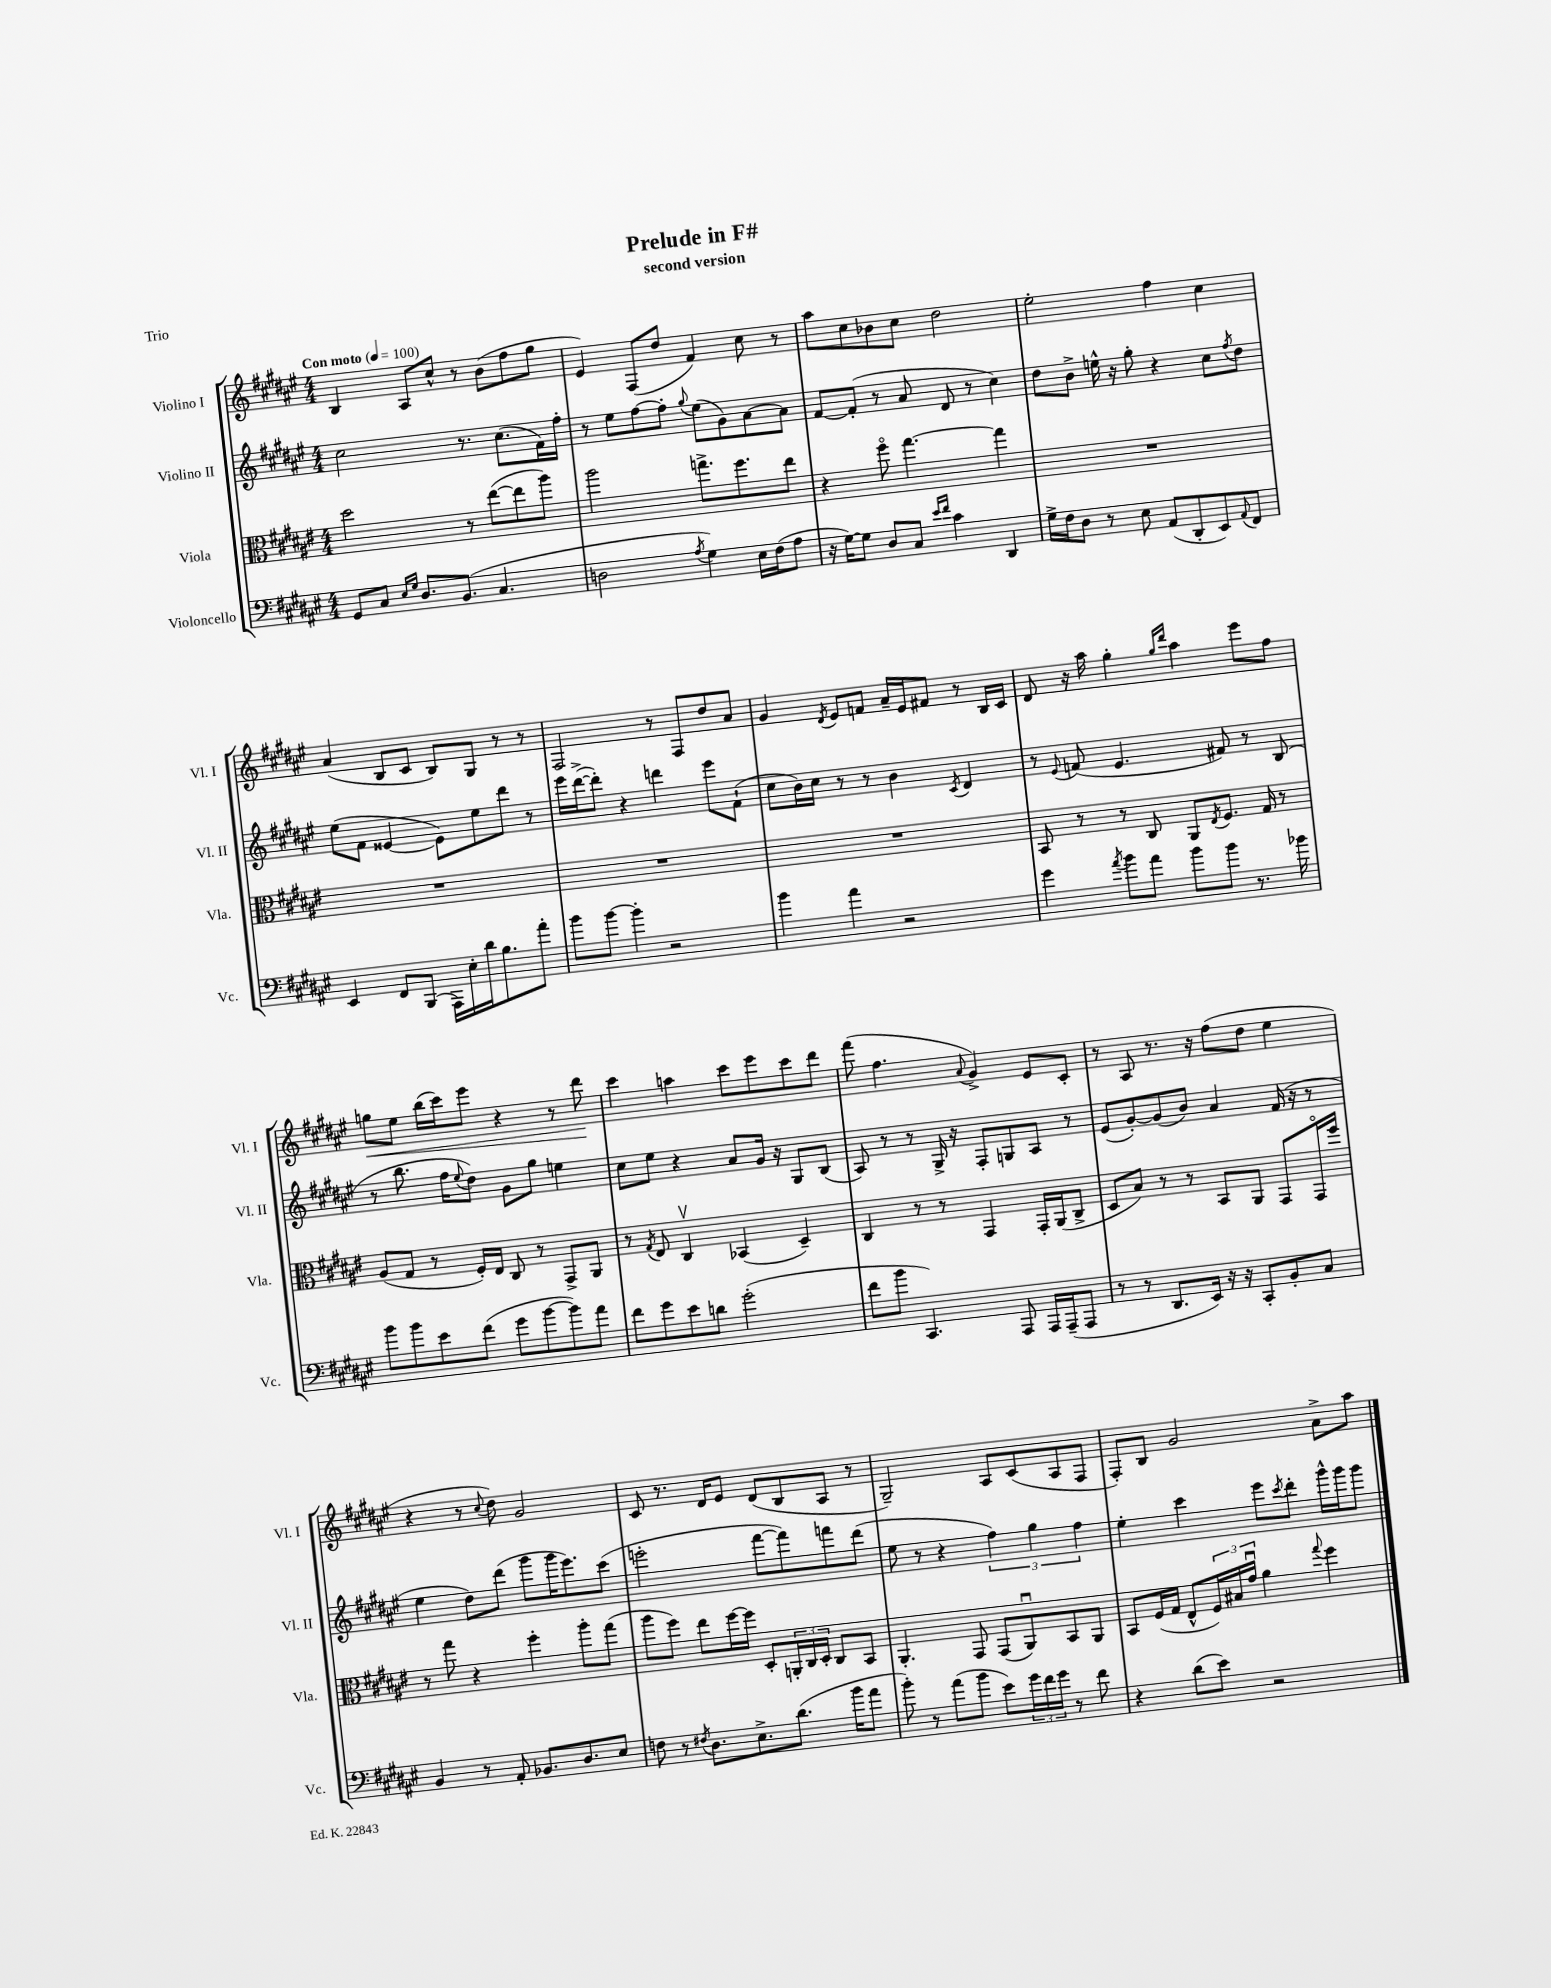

**kern	**kern	**kern	**kern	**dynam
*part4	*part3	*part2	*part1	*part1
*staff4	*staff3	*staff2	*staff1	*staff1
*I"Violoncello	*I"Viola	*I"Violino II	*I"Violino I	*
*I'Vc.	*I'Vla.	*I'Vl. II	*I'Vl. I	*
*clefF4	*clefC3	*clefG2	*clefG2	*
*k[f#c#g#d#a#e#]	*k[f#c#g#d#a#e#]	*k[f#c#g#d#a#e#]	*k[f#c#g#d#a#e#]	*
*M4/4	*M4/4	*M4/4	*M4/4	*
*MM100	*MM100	*MM100	*MM100	*
=1	=1	=1	=1	=1
!	!	!	!LO:TX:a:B:t=Con moto	!
8GG#/L	2dd#\	2cc#\	4B/	.
8C#/J	.	.	.	.
16qqE#/LL	.	.	.	.
16qqG#/JJ	.	.	.	.
8.D#/L	.	.	8A#/L	.
.	.	.	8cc#^^/J	.
(8.BB/J	.	.	.	.
.	8r	8.r	8r	.
4.C#/	([8ee#\L	.	(8b\L	.
.	.	(8.cc#\L	.	.
.	8ee#\]	.	8ff#\	.
.	8aa#\J)	16f#\L)	8gg#\J	.
.	.	16ff#'\JJ	.	.
=2	=2	=2	=2	=2
2Dn\	2aa#\	8r	4e#/)	.
.	.	8ee#\L	.	.
.	.	[8ff#\	(8F#/L	.
.	.	8ff#'\J]	8dd#/J	.
8qA#/	.	8qqgg#/	.	.
4G#\)	8.ggn^\L	(8ee#\L	4f#/)	.
.	.	8g#\)	.	.
.	8.ff#\	.	.	.
16E#\LL	.	[8a#\	8cc#\	.
(16F#\J	.	.	.	.
8A#\J	8ee#\J	8a#\J]	8r	.
=3	=3	=3	=3	=3
16r	4r	[8f#/L	8aa#\L	.
[16G#\KL)	.	.	.	.
8G#\J]	.	(8f#'/J]	8cc#\	.
8D#/L	8ff#\	8r	8b-X\	.
8C#/J	[4.gg#\	8a#/	8cc#\J	.
16qqe#/LL	.	.	.	.
16qqf#/JJ	.	.	.	.
4c#\	.	8d#/	2dd#\	.
.	.	8r	.	.
4DD#/	4gg#\]	4cc#\)	.	.
=4	=4	=4	=4	=4
16G#^\LL	1r	8dd#\L	2ee#'\	.
16F#\J	.	.	.	.
8D#\J	.	8b^\J	.	.
8r	.	16een^^\	.	.
.	.	16r	.	.
8E#\	.	8gg#'\	.	.
(8AA#/L	.	4r	4ff#\	.
8DD#'/	.	.	.	.
8EE#/)	.	8cc#\L	4cc#\	.
8qqAA#/	.	8qff#/	.	.
8FF#/J	.	8dd#\J	.	.
!!LO:LB:g=z
=5	=5	=5	=5	=5
4EE#/	1r	(8ee#\L	(4a#/	.
.	.	8f#\J	.	.
8FF#/L	.	[4e##X/	8B/L	.
(8BBB/J	.	.	8c#/J	.
16AAA#\LL)	.	8e##\L])	8B/L)	.
16E#'\	.	.	.	.
16d#\J	.	8ee#\	8G#/J	.
8.B\	.	.	.	.
.	.	8ddd#\J	8r	.
8a#'\J	.	8r	8r	.
=6	=6	=6	=6	=6
8b\L	1r	16eee#\LL	2F#/	.
.	.	([16ddd#^\J	.	.
[8b\J	.	8ddd#'\J])	.	.
4b'\]	.	4r	.	.
2r	.	4dddn\	8r	.
.	.	.	8F#/L	.
.	.	8eee#\L	8dd#/	.
.	.	(8f#`\J	8a#/J	.
=7	=7	=7	=7	=7
4b\	1r	8cc#\L	4g#/	.
.	.	16b\L)	.	.
.	.	16cc#\JJ	.	.
.	.	.	8qd#/	.
4a#\	.	8r	8e#/L	.
.	.	8r	8fn/J	.
2r	.	4b\	16a#~/LL	.
.	.	.	16e#/J	.
.	.	.	8f#X/J	.
.	.	8qc#/	.	.
.	.	4d#/	8r	.
.	.	.	16B/LL	.
.	.	.	16c#/JJ	.
=8	=8	=8	=8	=8
4g#\	8BB/	8r	8d#/	.
.	.	8qqe#/	.	.
.	8r	(8fn/	16r	.
.	.	.	16aa#\	.
8qa#/	.	.	.	.
8b\L	8r	4.e#/	4gg#'\	.
8a#\J	8C#/	.	.	.
.	.	.	16qqgg#/LL	.
.	.	.	16qqddd#/JJ	.
8b\L	8AA#/L	.	4aa#\	.
.	8qE#/	.	.	.
8b\J	8.F#/J	8f#X/)	.	.
8.r	.	8r	8eee#\L	.
.	16G#/	.	.	.
.	8r	(8B/	8ff#\J	.
16b-X\	.	.	.	.
!!LO:LB:g=z
=9	=9	=9	=9	=9
!	!	!	!	!LO:HP:b
8b\L	(8A#/L	8r	8ggn\L	<
8b\	8G#/J	8.bb\	8ee#\J	.
8e#\	8r	.	(16bb\LL	.
.	.	16ff#\KL	16ccc#\J)	.
.	.	8qqee#/	.	.
(8f#\J	16F#'/LL)	8dd#\J)	8eee#\J	.
.	16E#/JJ	.	.	.
8g#\L	8C#/	8g#\L	4r	.
[8b\	8r	8gg#\J	.	.
8b\])	8GG#^/L	4een\	8r	.
8a#\J	8AA#/J	.	8ddd#\	.
.	.	.	.	[
=10	=10	=10	=10	=10
8f#\L	8r	8cc#\L	4ccc#\	.
.	8qG#/	.	.	.
8g#\	8E#/	8ee#\J	.	.
8e#\	4C#v/	4r	4aan\	.
8dn\J	.	.	.	.
(2g#'\	(4BB-X/	8a#/L	8ccc#\L	.
.	.	16g#/Jk	8eee#\	.
.	.	16r	.	.
.	4D#~/)	8G#/L	8ccc#\	.
.	.	(8B/J	8ddd#\J	.
=11	=11	=11	=11	=11
8f#\L	4C#/	8A#/)	(8fff#\	.
8b\J	.	8r	4.ff#\	.
4.CC#/)	8r	8r	.	.
.	8r	16G#^/	.	.
.	.	16r	.	.
.	.	.	8qqa#/	.
.	4GG#/	8F#'/L	4g#^/)	.
8AAA#/	.	8Gn/	.	.
16AAA#/LL	16GG#'/LL	8A#/J	8e#/L	.
(16AAA#~/J	(16AA#/J	.	.	.
8AAA#/J	8C#^/J	8r	8c#'/J	.
=12	=12	=12	=12	=12
8r	8D#/L	(8e#/L	8r	.
8r	8B/J)	[8g#'/)	8A#/	.
8.DD#/L	8r	(8g#/]	8.r	.
.	8r	8b/J)	.	.
16EE#/Jk)	.	.	16r	.
16r	8BB/L	4a#/	(8ff#\L	.
16r	.	.	.	.
8CC#'/L	8AA#/J	.	8dd#\J	.
8BB'/	8GG#/L	(16f#/	4ee#\	.
.	.	16r	.	.
8C#/J	16GG#/L	8r	.	.
.	16ff#/JJ	.	.	.
!!LO:LB:g=z
=13	=13	=13	=13	=13
4BB/	8r	4ee#\	4r	.
.	8gg#\	.	.	.
8r	4r	8dd#\L)	8r	.
.	.	.	8qqcc#/	.
8AA#'/	.	(8ddd#\J	8dd#\)	.
8.BB-X/L	4ff#'\	8ggg#\L	2g#/	.
.	.	16ggg#\K	.	.
8.D#/	.	8.eee#\)	.	.
.	8aa#'\L	.	.	.
8E#/J	(8gg#\J	(8ccc#\J	.	.
=14	=14	=14	=14	=14
8Fn\	8aa#\L	2eeen'\	8c#/	.
8r	8ff#\J)	.	8.r	.
8qF#X/	.	.	.	.
8.D#\L	8ee#\L	.	.	.
.	.	.	16d#/KL	.
.	[16ff#\L	.	8e#/J	.
8.E#^\	16ff#\JJ]	.	.	.
.	8D#'/L	[8fff#\L	(8d#/L	.
(8.d#\J	24AAn'/L	8fff#\])	8B/	.
.	24C#/	.	.	.
.	24D#'/JJ	.	.	.
.	8C#/L	8fffn\	8A#/J	.
16b\KL	.	.	.	.
8a#\J	8BB/J	(8ddd#\J	8r	.
=15	=15	=15	=15	=15
8b'\)	4.AA#'/	8ee#\	2G#~/)	.
8r	.	8r	.	.
(8a#\L	.	4r	.	.
8b\J	8GG#/	.	.	.
8e#\L)	(8GG#/L	6ff#\)	8A#/L	.
24g#\L	8AA#u/)	.	(8c#/	.
24f#\	.	6gg#\	.	.
24g#\JJ	.	.	.	.
8r	8BB/	.	8A#/	.
.	.	6ff#\	.	.
8f#\	8AA#/J	.	8F#/J	.
=16	=16	=16	=16	=16
4r	8BB/L	4ee#'\	8F#'/L)	.
.	(16F#/L	.	8B/J	.
.	16G#/JJ	.	.	.
(8d#\L	8E#^^/L	4ccc#\	2g#/	.
8e#\J)	24F#/L)	.	.	.
.	24B#X/	.	.	.
.	24g#u/JJ	.	.	.
2r	4a#\	8eee#\L	.	.
.	.	8qccc#/	.	.
.	.	8ddd#'\J	.	.
.	8qqgg#/	.	.	.
.	4ff#\	16ggg#^^\LL	8a#^\L	.
.	.	16ggg#\J	.	.
.	.	8ggg#\J	8aa#\J	.
==	==	==	==	==
*-	*-	*-	*-	*-
